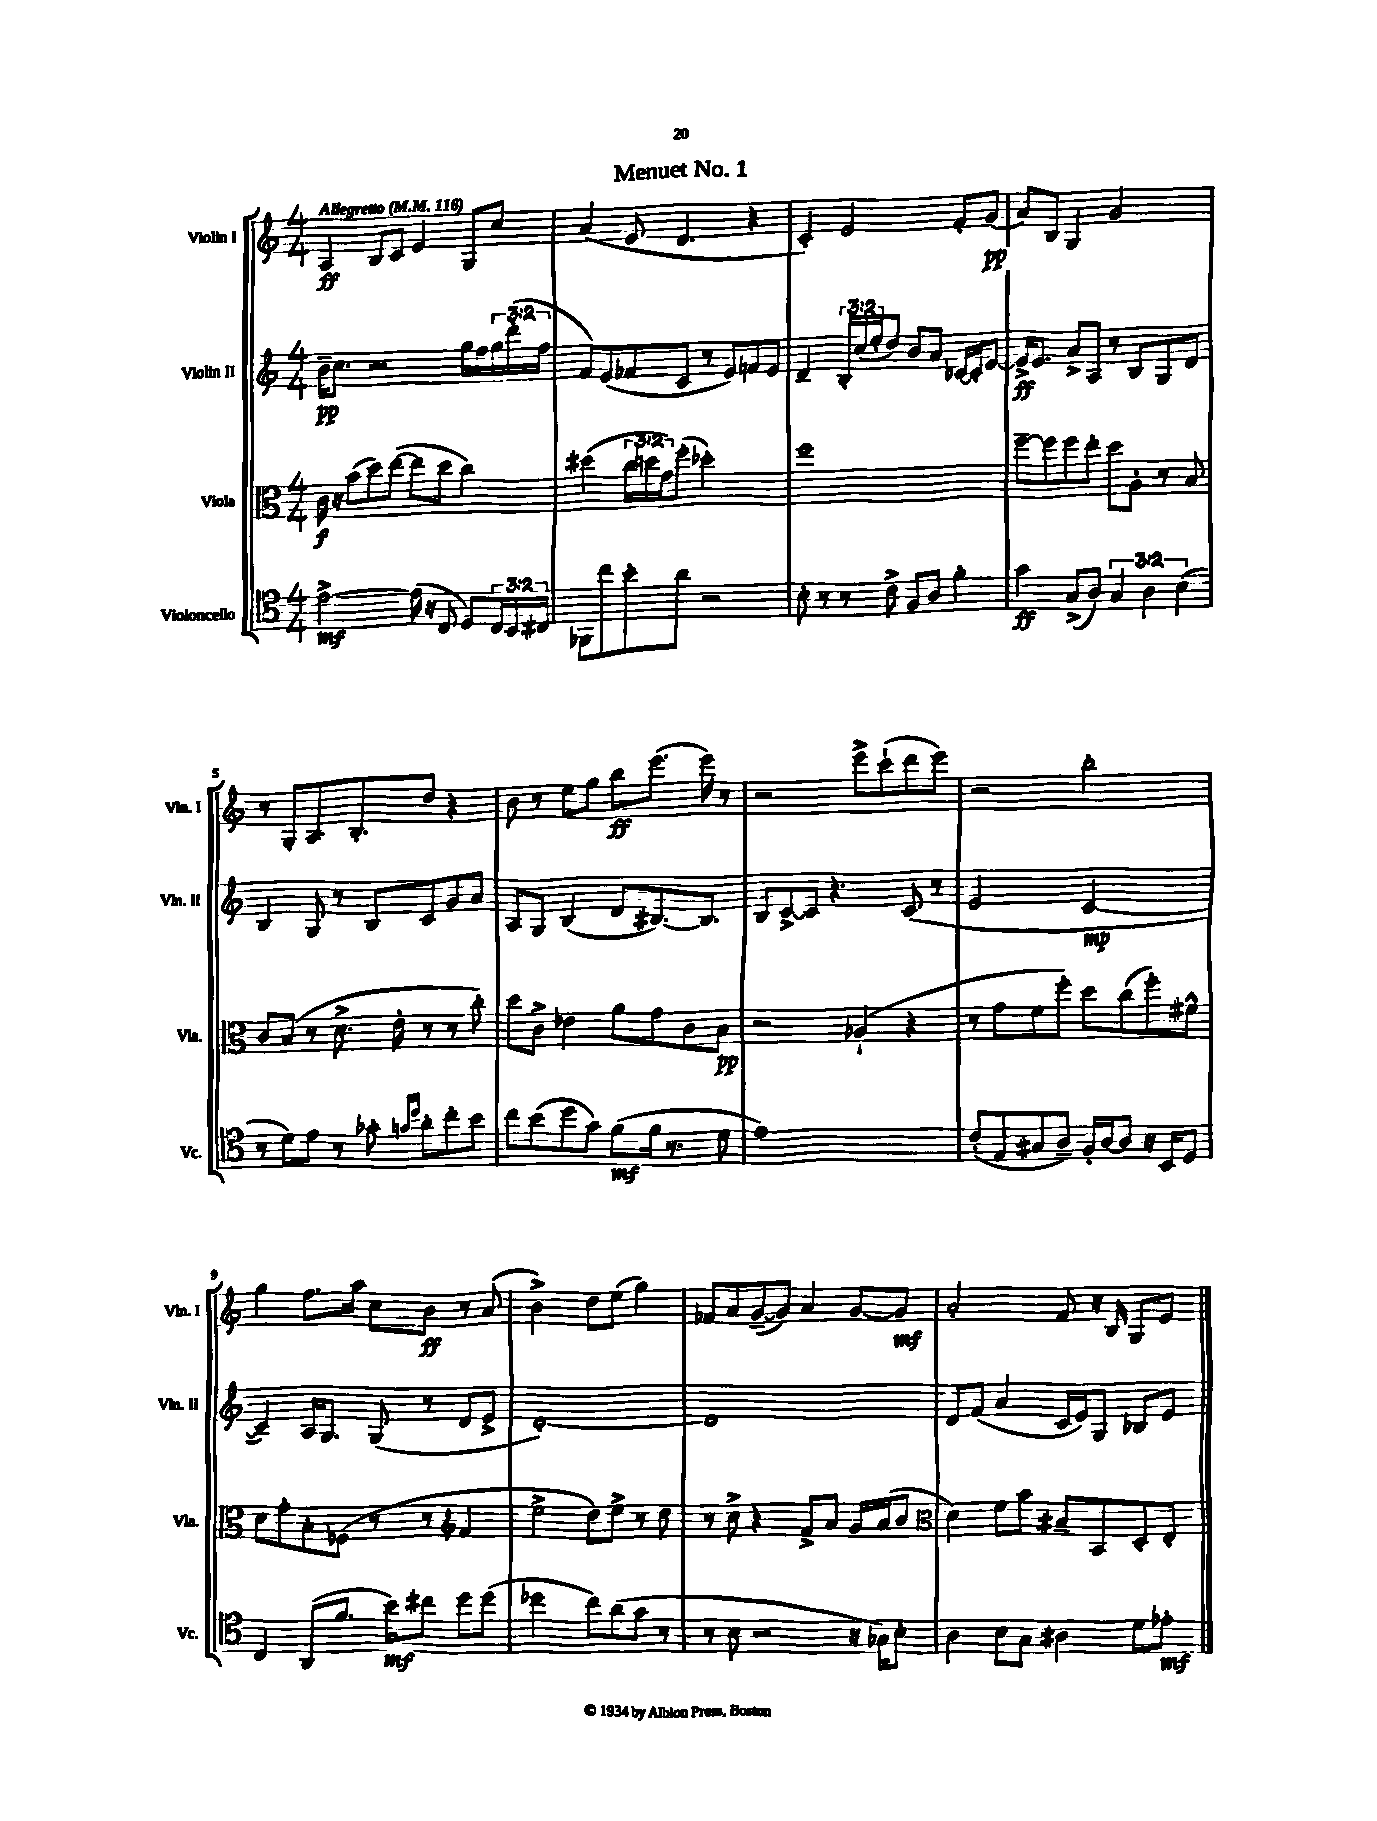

**kern	**kern	**kern	**kern
*staff4	*staff3	*staff2	*staff1
*clefC4	*clefC3	*clefG2	*clefG2
*k[]	*k[]	*k[]	*k[]
*M4/4	*M4/4	*M4/4	*M4/4
*MM116	*MM116	*MM116	*MM116
[2e^	16c	16b~	4A
.	16r	8.cc	.
.	(8b	.	.
.	8dd)	2r	8B
.	([8ee	.	8c
(16e]	8ee]	.	4e
16r	.	.	.
8C	8dd	.	.
8D)	4cc)	16gg	8G
.	.	16ff	.
24C	.	24gg	8cc
24BB	.	(24ddd'	.
24C#	.	24ff	.
=	=	=	=
8FF-	(4dd#	8f)	(4a
8cc	.	(8e	.
8b'	24cc	8f-	8e
.	24dd	.	.
.	24g)	.	.
8a	(8ff'	8c	4.d
2r	2dd-')	8r	.
.	.	8e)	.
.	.	8f	4r
.	.	8e	.
=	=	=	=
8B'	1ff	4d~	4c')
8r	.	.	.
8r	.	24B'	2e
.	.	(24cc	.
.	.	24ee'	.
8c^	.	8dd)	.
8F	.	8b	.
8A	.	8a	.
4f'	.	[16c-	8f'
.	.	16c-']	.
.	.	[8e	(8g
=	=	=	=
4g	[8ff~	16e^]	8a)
.	.	8.e	.
.	8ff]	.	8B
(8G^	8ff	8a^	4G
8A)	8ee'	8A	.
6G	8dd	8r	2g
.	8A'	8B	.
6A	.	.	.
.	8r	8G	.
(6B	.	.	.
.	8B	8d	.
=	=	=	=
8r	8c	4B	8r
8d)	(8B	.	8G'
8e	8r	8G	8.A
8r	8.d^	8r	.
.	.	.	8.B'
8g-'	.	8B	.
.	16e'	.	.
16qqg	.	.	.
16qqdd	.	.	.
8a'	8r	8c	8dd
8cc'	8r	8g	4r
8b	8cc')	8a	.
=	=	=	=
8cc	8dd	8A	8b
(8b	8c^	8G	8r
8dd	4e-	(4B	8ee
8g)	.	.	8gg
(8f	8a	8d	8bb
16f	8g	[8.B#)	(8.eee
8.r	.	.	.
.	8c	.	.
.	.	8.B#]	16eee)
8d	8B	.	8r
=	=	=	=
1e)	2r	8B	2r
.	.	[8c^	.
.	.	8c]	.
.	.	4.r	.
.	(4A-`	.	8eee^
.	.	.	(8ccc`
.	4r	(8c	8ddd
.	.	8r	8eee)
=	=	=	=
(8c'	8r	2e	2r
8E	8g	.	.
8G#	8f	.	.
8A~)	8ff')	.	.
16F'	8dd	[2c	2bb'
[16A	.	.	.
8A]	(8cc	.	.
16r	8ff')	.	.
16BB	.	.	.
8D	8f#^^	.	.
=	=	=	=
4C	8d	4c~])	4gg
.	8g'	.	.
(8AA	8B'	16A	8.ff
.	.	8.G	.
8.f	(8F-	.	.
.	.	.	16aa
.	8r	(8G	8cc
16b)	.	.	.
8cc#	8r	8r	8b
*	*clefG2	*	*
8dd	4f	8d	8r
(8dd	.	8e^	(8a
=	=	=	=
2dd-	2ee^	[1d')	2b^)
8cc)	8dd)	.	8dd
(8a	8ee^	.	(8ee
8g	8r	.	4gg)
8r	8dd	.	.
=	=	=	=
8r	8r	1d]	8f-
8B	8cc^	.	8a
2r	4r	.	([8g~
.	.	.	8g])
.	8f^	.	4a
.	8a	.	.
16r	16g	.	[8g
16G-)	(16a	.	.
8B'	8b	.	8g]
=	=	=	=
*	*clefC3	*	*
4A	4d)	8d	2a'
.	.	(8f	.
8B	8f	4a	.
8G	8b	.	.
4A#	8B#~	16c	8f
.	.	16e)	.
.	8BB	8G	16r
.	.	.	16B
8d	8D'	8B-	8G
8e-'	8E'	8e	8e
==	==	==	==
*-	*-	*-	*-
